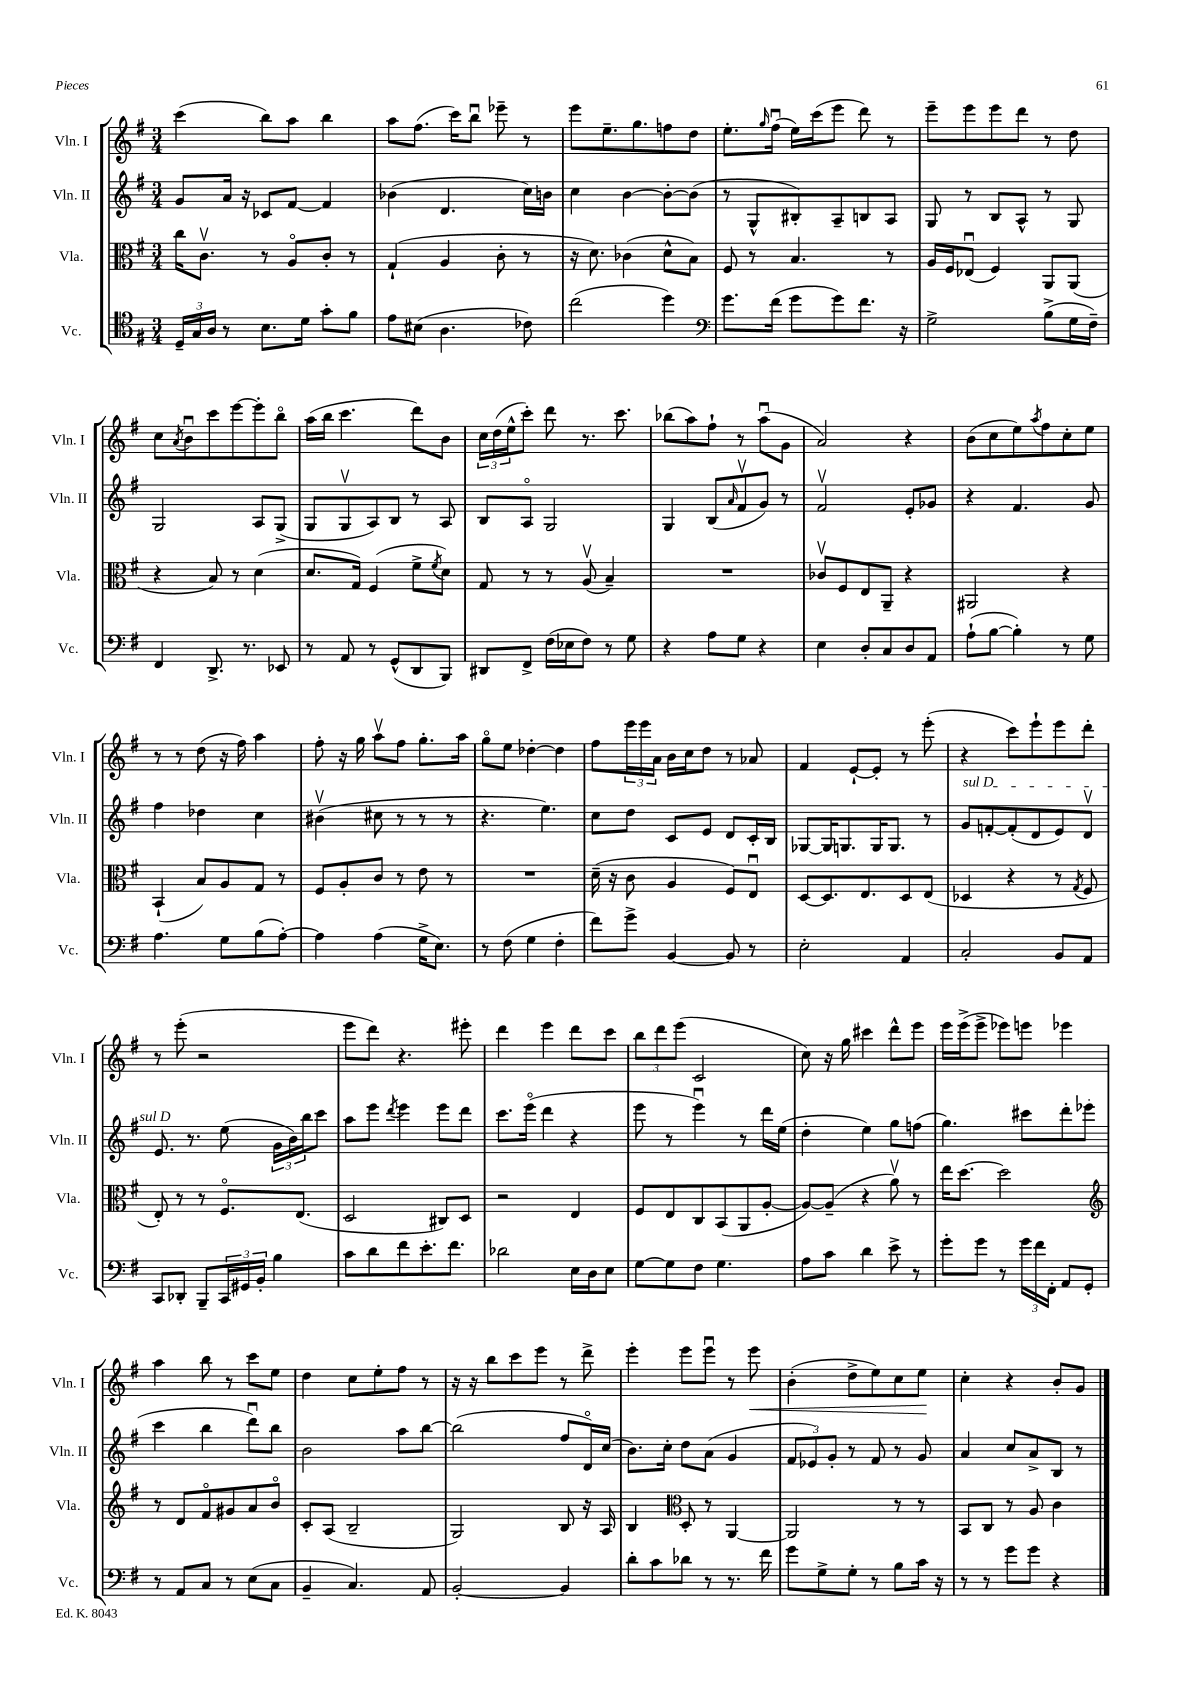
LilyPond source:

<<
\new StaffGroup <<
\new Staff = "s0" \with { instrumentName = "Vln. I" shortInstrumentName = "Vln. I" } {
    \clef treble \key g \major \numericTimeSignature \time 3/4
    c'''4( b''8) a''8 b''4 |
    a''8 fis''8.( c'''16) b''8\downbow ees'''8-- r8 |
    e'''8 e''8.-- g''8. f''8 d''8 |
    e''8.-. \grace { g''16 } fis''16\downbow( e''16) c'''16( e'''8 d'''8) r8 |
    e'''8-- e'''8 e'''8 d'''8 r8 d''8 |
    c''8 \acciaccatura { a'8 } b'8\downbow c'''8 e'''8~ e'''8-. b''8\flageolet |
    a''16( b''16 c'''4. d'''8) b'8 |
    \tuplet 3/2 { c''16 d''16( e''16-^ } c'''8-.) d'''8 r8. c'''8. |
    bes''8( a''8) fis''8-! r8 a''8\downbow( g'8 |
    a'2) r4 |
    b'8( c''8 e''8) \acciaccatura { a''8 } fis''8 c''8-. e''8 |
    r8 r8 d''8( r16 fis''16) a''4 |
    fis''8-. r16 g''16 a''8\upbow fis''8 g''8.-. a''16 |
    g''8\flageolet e''8 des''4~-. des''4 |
    fis''8 \tuplet 3/2 { e'''16 e'''16 a'16 } b'16 c''16 d''8 r8 aes'8 |
    fis'4 e'8~-! e'8-. r8 e'''8-.( |
    r4 c'''8) e'''8-! e'''8 d'''8-. |
    r8 e'''8-.( r2 |
    e'''8 d'''8) r4. eis'''8-. |
    d'''4 e'''4 d'''8 c'''8 |
    \tuplet 3/2 { b''8 d'''8 e'''8( } c'2 |
    c''8) r16 g''16 cis'''4 d'''8-^ e'''8 |
    e'''16 e'''16->( e'''8-> ees'''8) e'''8 ees'''4 |
    a''4 b''8 r8 c'''8 e''8 |
    d''4 c''8 e''8-. fis''8 r8 |
    r16 r16 b''8 c'''8 e'''8 r8 d'''8-> |
    e'''4-. e'''8 e'''8\downbow r8 e'''8\< |
    b'4-.( d''8-> e''8) c''8 e''8\! |
    c''4-. r4 b'8-. g'8 \bar "|." |
}
\new Staff = "s1" \with { instrumentName = "Vln. II" shortInstrumentName = "Vln. II" } {
    \clef treble \key g \major \numericTimeSignature \time 3/4
    g'8 a'16 r16 ces'8 fis'8~ fis'4 |
    bes'4( d'4. c''16) b'16 |
    c''4 b'4~ b'8~-. b'8( |
    r8 g8-^ bis8-.) a8-- b8 a8 |
    g8 r8 b8 a8-^ r8 g8 |
    g2 a8 g8->( |
    g8 g8\upbow a8) b8 r8 a8 |
    b8 a8\flageolet g2 |
    g4 b8( \grace { a'16 } fis'8\upbow g'8) r8 |
    fis'2\upbow e'8-. ges'8 |
    r4 fis'4. g'8 |
    fis''4 des''4 c''4 |
    bis'4\upbow( cis''8 r8 r8 r8 |
    r4. e''4.) |
    c''8 d''8 c'8 e'8 d'8 c'16-. b16 |
    ges8~ ges16 g8. g16 g8. r8 |
    \once \override TextSpanner.bound-details.left.text = \markup { \italic "sul D" } g'8\startTextSpan f'8~-. f'8-.( d'8 e'8) d'8\upbow |
    e'8.\stopTextSpan r8. e''8( \tuplet 3/2 { g'16 b'16) b''16 } c'''8 |
    a''8 e'''8 \acciaccatura { d'''8 } e'''4 e'''8 d'''8 |
    c'''8. e'''16\flageolet( d'''4 r4 |
    e'''8 r8 e'''4\downbow) r8 d'''16 e''16( |
    d''4-. e''4) g''8 f''8( |
    g''4.) cis'''8 d'''8-. ees'''8( |
    c'''4 b''4 d'''8\downbow) b''8 |
    b'2 a''8 b''8~ |
    b''2( fis''8 d'16\flageolet) c''16( |
    b'8.) c''16-. d''8 a'8( g'4 |
    \tuplet 3/2 { fis'8 ees'8) g'8-. } r8 fis'8 r8 g'8 |
    a'4 c''8 a'8-> b8 r8 \bar "|." |
}
\new Staff = "s2" \with { instrumentName = "Vla." shortInstrumentName = "Vla." } {
    \clef alto \key g \major \numericTimeSignature \time 3/4
    c''16 c'8.\upbow r8 a8\flageolet c'8-. r8 |
    g4-!( a4 c'8-. r8 |
    r16 d'8.) ces'4( d'8-^ b8) |
    fis8 r8 b4. r8 |
    a16 fis16 ees8\downbow( fis4) a,8 a,8( |
    r4 b8) r8 d'4( |
    d'8. g16) fis4( fis'8-> \acciaccatura { fis'8 } d'8) |
    g8 r8 r8 a8\upbow( b4--) |
    R2. |
    ces'8\upbow fis8 e8 a,8-- r4 |
    ais,2 r4 |
    b,4-!( b8) a8 g8 r8 |
    fis8 a8-. c'8 r8 e'8 r8 |
    R2. |
    d'16--( r16 c'8 a4 fis8) e8\downbow |
    d8~ d8. e8. d8 e8( |
    des4 r4 r8 \acciaccatura { g8 } fis8 |
    e8-.) r8 r8 fis8.\flageolet e8.( |
    d2 cis8) d8 |
    r2 e4 |
    fis8 e8 c8 b,8( a,8 a8~-. |
    a8~) a8--( r4 a'8\upbow) r8 |
    e''16 d''8.~ d''2 |
    \clef treble r8 d'8 fis'8\flageolet gis'8 a'8 b'8\flageolet |
    c'8-. a8( b2-- |
    g2) b8 r16 a16 |
    b4 \clef alto d8-. r8 a,4~ |
    a,2 r8 r8 |
    b,8 c8 r8 a8 c'4 \bar "|." |
}
\new Staff = "s3" \with { instrumentName = "Vc." shortInstrumentName = "Vc." } {
    \clef tenor \key g \major \numericTimeSignature \time 3/4
    \tuplet 3/2 { d16-- g16 a16 } r8 b8. d'16 g'8-. fis'8 |
    e'8 bis8( a4. ces'8) |
    c''2( d''4) |
    \clef bass g'8. fis'16( g'8 g'8) fis'8. r16 |
    g2-> b8->( g16 fis16--) |
    fis,4 d,8.-> r8. ees,8 |
    r8 a,8 r8 g,8-^( d,8 b,,8) |
    dis,8 fis,8-> fis16( ees16 fis8) r8 g8 |
    r4 a8 g8 r4 |
    e4 d8-. c8 d8 a,8 |
    a8-!( b8~ b4-.) r8 g8 |
    a4. g8 b8( a8~-.) |
    a4 a4( g16-> e8.) |
    r8 fis8( g4 fis4-. |
    fis'8) g'8-> b,4~ b,8 r8 |
    e2-. a,4 |
    c2-. b,8 a,8 |
    c,8 des,8-. b,,8-- \tuplet 3/2 { c,16 gis,16 b,16-. } b4 |
    c'8 d'8 fis'8 e'8.-. fis'8. |
    des'2 e16 d16 e8 |
    g8~ g8 fis8 g4. |
    a8 c'8 d'4 e'8-> r8 |
    g'8-. g'8 r8 \tuplet 3/2 { g'16 fis'16 fis,16-. } a,8 g,8-. |
    r8 a,8 c8 r8 e8( c8 |
    b,4-- c4.) a,8 |
    b,2~-. b,4 |
    d'8-. c'8 des'8 r8 r8. fis'16 |
    g'8 g8-> g8-. r8 b8 c'16 r16 |
    r8 r8 g'8 g'8 r4 \bar "|." |
}
>>
>>
\layout { \context { \Score \remove "Bar_number_engraver" } }
